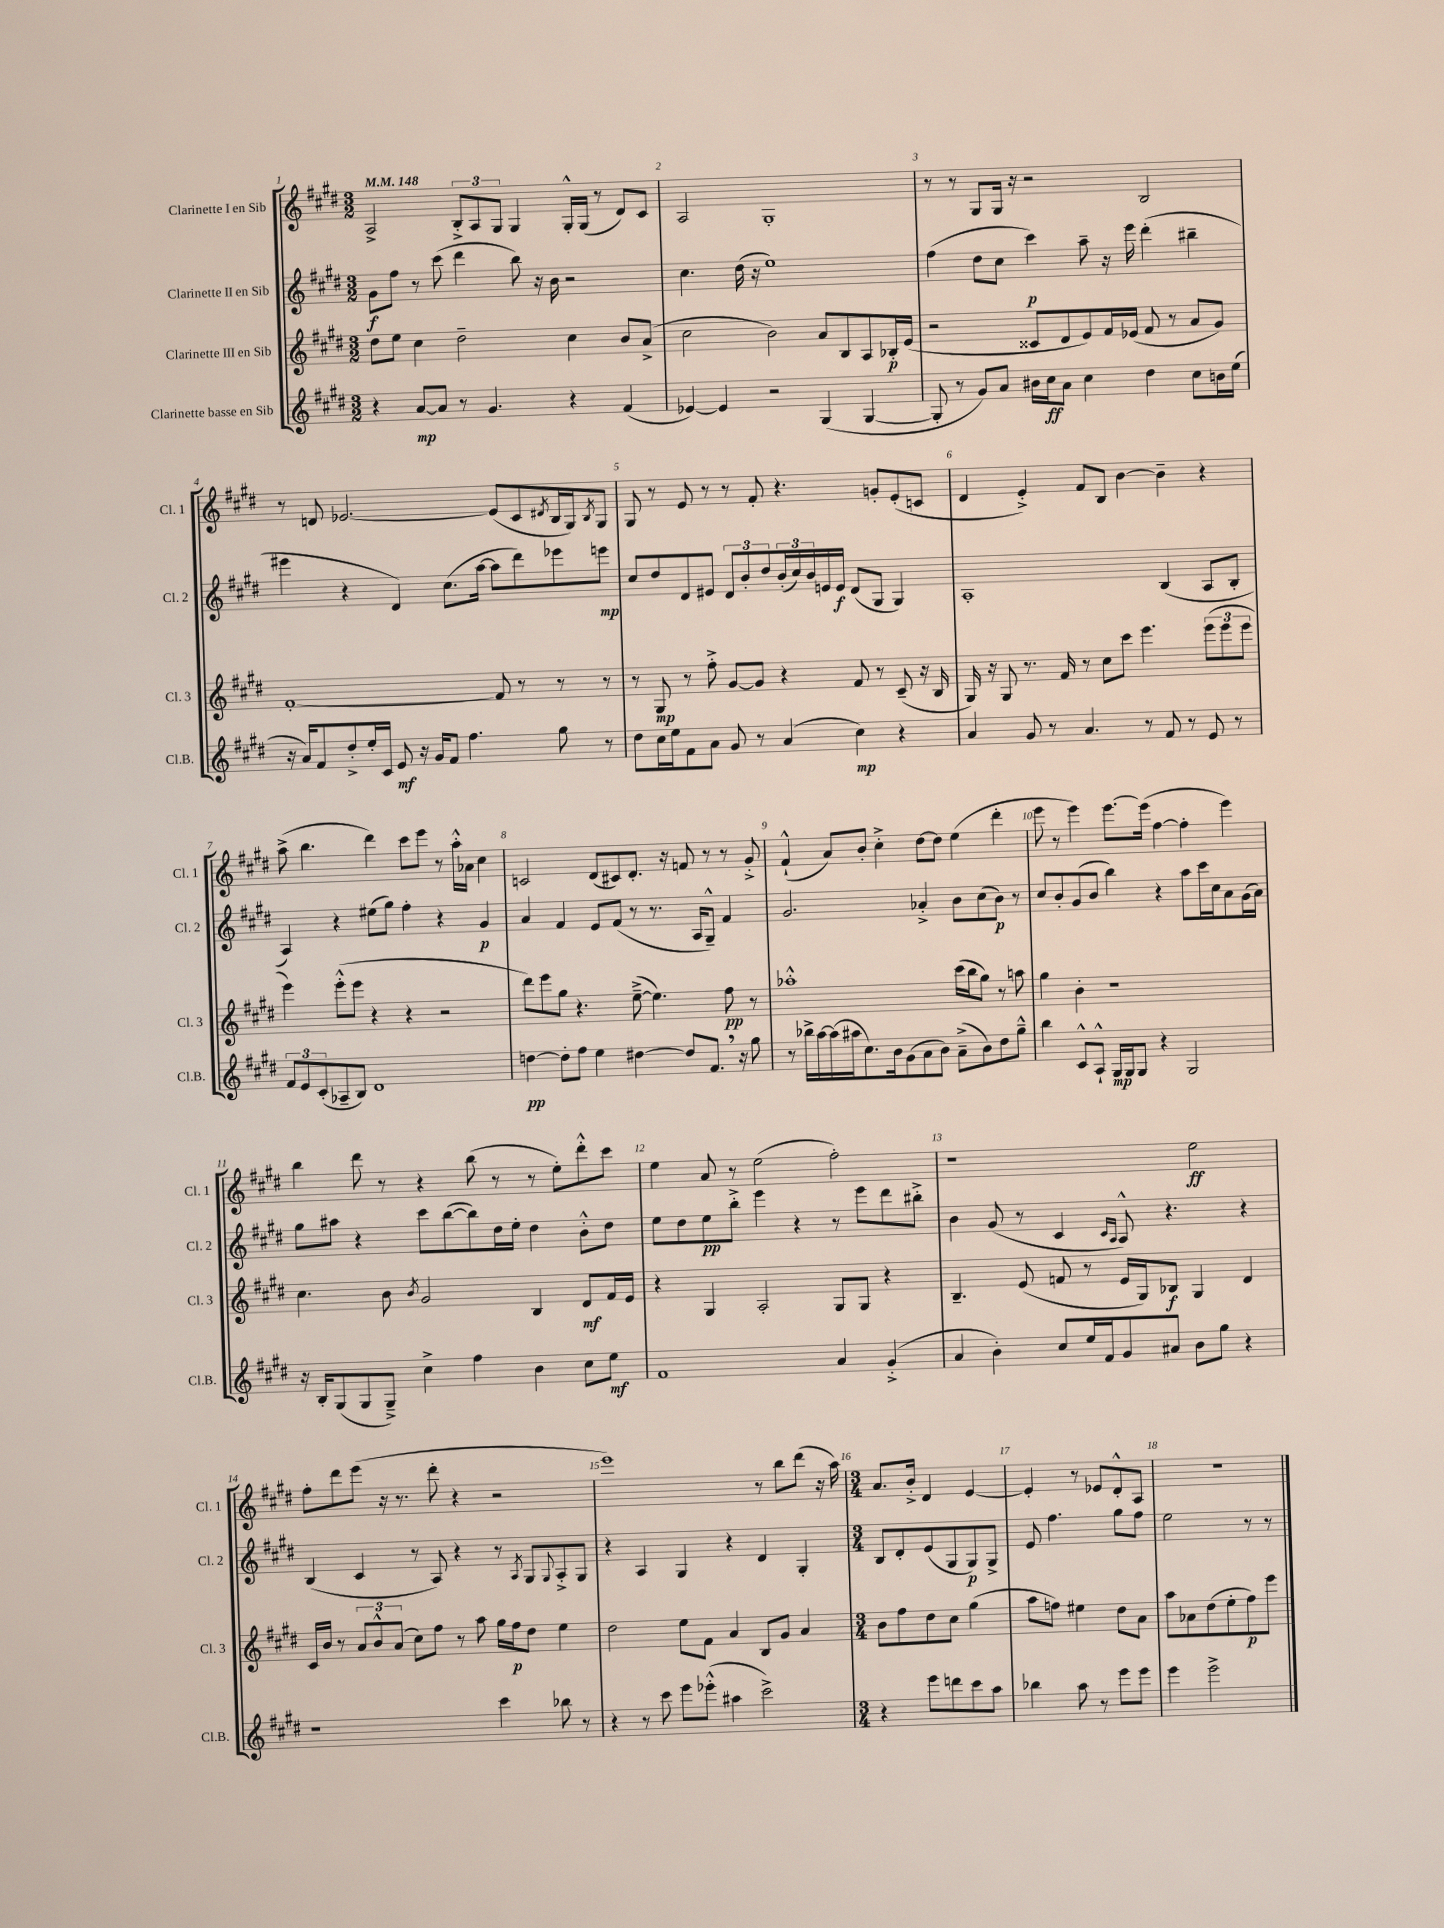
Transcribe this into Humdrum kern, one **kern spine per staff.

**kern	**kern	**kern	**kern
*staff4	*staff3	*staff2	*staff1
*clefG2	*clefG2	*clefG2	*clefG2
*k[f#c#g#d#]	*k[f#c#g#d#]	*k[f#c#g#d#]	*k[f#c#g#d#]
*M3/2	*M3/2	*M3/2	*M3/2
*MM148	*MM148	*MM148	*MM148
4r	8dd#\L	8g#\L	2A^/
.	8ee\J	8ff#\J	.
[8a/L	4cc#\	8r	.
8a/]J	.	(8ccc#\	.
8r	2dd#~\	4ddd#\	12B'^/L
.	.	.	12A/
4.g#/	.	.	.
.	.	.	12G#/J
.	.	8bb\)	4G#/
.	.	16r	.
.	.	16b\	.
4r	4cc#\	2r	16G#'^^/LL
.	.	.	(16G#/JJ
.	.	.	8r
(4f#/	8b/L	.	8d#/L)
.	(8a^/J	.	8c#/J
=	=	=	=
[4e-/)	2cc#\	4.cc#\	2A/
4e-/]	.	.	.
.	.	(16dd#\	.
.	.	16r	.
2r	2b\)	1ee)	1G#'
(4G#/	8a/L	.	.
.	8B/	.	.
[4G#/	8A/	.	.
.	16B-'/L	.	.
.	(16e/JJ	.	.
=	=	=	=
8G#'/]	2r	(4ff#\	8r
8r	.	.	8r
8g#/L)	.	8dd#\L	8G#/L
8a/J	.	8cc#\J	16G#/Jk
.	.	.	16r
16b#\LL	8c##/L	4ccc#\)	2r
16cc#\J	.	.	.
8a\J	8d#/	.	.
4cc#\	8e/)	8aa~\	.
.	16f#/L	16r	.
.	(16e-/JJ	16eee\	.
4dd#\	8f#/	(4ddd#'\	2B/
.	8r	.	.
8cc#\L	8a/L	4bb#~\	.
16b\L	8g#/J)	.	.
(16ee\JJ	.	.	.
=	=	=	=
16r	[1f#'	4eee#\	8r
16a/LK)	.	.	.
8f#/	.	.	8d/
8dd#'^/	.	4r	[2.e-/
16ee'/L	.	.	.
16c#/JJ	.	.	.
8e/	.	4d#/)	.
16r	.	.	.
16g#/LK	.	.	.
8f#/J	.	(8.cc#\L	.
4.ff#\	.	.	.
.	.	[16aa\Jk	.
.	8f#/]	8aa\]L	(8e-/]L
.	8r	8ddd#\)	8c#/
.	.	.	8qd#/
8gg#\	8r	8eee-\	16B/L
.	.	.	16G#/J)
.	.	.	8qB/
8r	8r	8eee\J	8G#/J
=	=	=	=
8dd#\L	8r	8cc#/L	8G#/
16cc#\L	8G#/	8dd#/	8r
16ee\J	.	.	.
8f#\	8r	8d#/	8e/
8a\J	8ff#'^\	8e#/J	8r
8g#/	[8g#/L	12d#/L	8r
.	.	12b'/	.
8r	8g#/]J	.	8f#'/
.	.	12dd#/	.
(4a/	4r	(24b'/L	4.r
.	.	24cc#/)	.
.	.	24b/	.
.	.	16e/	.
.	.	16e/JJ	.
4cc#\)	8f#/	(8d#/L	.
.	8r	8G#/J	8g'/L
4r	(8c#~/	4G#/)	(8e'/
.	16r	.	8c/J
.	16B/	.	.
=	=	=	=
4a/	16G#/)	1A'	4d#/
.	16r	.	.
.	8G#/	.	.
8g#/	8.r	.	4e'^/)
8r	.	.	.
.	16f#/	.	.
4.a/	8r	.	8f#/L
.	8cc#\L	.	8B/J
.	8ccc#\J	.	[4b\
8r	4.eee\	.	.
8f#/	.	(4B/	4b~\]
8r	.	.	.
8e/	(12eee\L	8A/L	4r
.	12eee\	.	.
8r	.	8B'/J	.
.	12eee\J	.	.
=	=	=	=
12f#/L	4eee\)	4A/)	(8aa^\
12e/	.	.	.
.	.	.	4.bb\
(12c#'/	.	.	.
8A-~/	(8eee'^^\L	4r	.
8B/J)	8eee\J	.	.
1d#	4r	(8ee#\L	4ddd#\)
.	.	8gg#\J)	.
.	4r	4ff#'\	8ccc#\L
.	.	.	8eee\J
.	2r	4r	8r
.	.	.	16aa'^^\LL
.	.	.	16a-\JJ
.	.	4g#/	4cc#\
=	=	=	=
[4dd\	8ddd#\L)	4a/	2c/
.	8eee\	.	.
8dd'\]L	8gg#\J	4f#/	.
8ff#\J	4.r	.	.
4ee\	.	8e/L	(8d#/L
.	.	(8f#/J	8c#/)
[4dd#\	([8ee~^\	8r	8.d#'/J
.	4.ee\])	8.r	.
.	.	.	16r
8dd#/]L	.	.	8f/
.	.	16A/LK	.
8.f#/J	.	8G#~^^/J)	8r
.	8ff#\	4f#/	8r
16r	.	.	.
8gg#\	8r	.	8g#'^/
=	=	=	=
8r	1aa-'^^	2.g#/	(4f#`^^/
16bb-^\LL	.	.	.
[16aa\	.	.	.
(16aa\]	.	.	8a/L)
16aa#\J	.	.	.
8.cc#\)	.	.	8b'/J
.	.	.	4cc#'^\
16b\k	.	.	.
(8g#\	.	.	.
8a\	.	4a-'^/	[8dd#\L
8b\J)	.	.	8dd#\]J
(8a~^\L	(16ccc#\LL	8b\L	(4ee\
.	16bb\J	.	.
8b\)	8gg#\J)	(8cc#\	.
8dd#\	8r	8b\J)	4ddd#'\
8gg#~^^\J	8aa\	8r	.
=	=	=	=
4bb\	4gg#\	8cc#/L	8eee\
.	.	8b'/	8r
8c#^^/L	4b'\	(8g#/	4eee\)
8A`^^/J	.	8b/J	.
16G#/LL	1r	4bb\)	[8.eee\L
16G#/J	.	.	.
8G#/J	.	.	.
.	.	.	(16eee\]Jk
4r	.	4r	[4ff#\
2G#/	.	8aa\L	4ff#'\]
.	.	16ccc#\L	.
.	.	16cc#\J	.
.	.	8a\	4eee\)
.	.	(16g#\L	.
.	.	16a\JJ)	.
=	=	=	=
16r	4.cc#\	8gg#\L	4bb\
16B'/LK	.	.	.
(8G#/	.	8aa#\J	.
8G#/	.	4r	8ddd#\
8G#~^/J)	8b\	.	8r
.	8qb/	.	.
4cc#^\	2g#/	8ccc#\L	4r
.	.	([8bb\	.
4ff#\	.	8bb\])	(8bb\
.	.	16dd#\L	8r
.	.	16ee'\JJ	.
4b\	4B/	4dd#\	8r
.	.	.	8ee'\L)
8cc#\L	8d#/L	8b'^^\L	8ddd#'^^\
8ee\J	16f#/L	8dd#\J	8ccc#\J
.	16e/JJ	.	.
=	=	=	=
1f#	4r	8ee\L	4ee\
.	.	8dd#\	.
.	4G#/	8ee\	8a/
.	.	8bb'^\J	8r
.	2A'/	4eee\	(2ee\
.	.	4r	.
4a/	8G#/L	8r	2ff#'\)
.	8G#/J	8eee\L	.
(4g#'^/	4r	8ddd#\	.
.	.	8bb#'^\J	.
=	=	=	=
4a/	4.B~/	4b\	1r
4b'\)	.	(8g#/	.
.	(8e/	8r	.
8cc#/L	8f/	4c#/	.
16ee/L	8r	.	.
16f#/J	.	.	.
.	.	16qqc#/LL	.
.	.	16qqA/JJ	.
8g#/	16e/LL	8A^^/)	.
.	16G#/J)	.	.
8a#/J	8B-/J	4.r	.
8b\L	4G#/	.	2ee\
8gg#\J	.	.	.
4r	4d#/	4r	.
=	=	=	=
1r	16c#/LL	(4B/	8ff#'\L
.	16b/JJ	.	.
.	8r	.	8ddd#\
.	12a/L	4c#/	(8eee\J
.	12b^^/	.	.
.	.	.	16r
.	(12a/J	.	.
.	.	.	8.r
.	8cc#\L)	8r	.
.	8ff#\J	8A/)	8ddd#'\
.	8r	4r	4r
.	8aa\	.	.
4ccc#\	16gg#\LL	8r	2r
.	16ff#\J	.	.
.	.	8qA/	.
.	8dd#\J	8G#/L	.
.	.	8qqG#/	.
8bb-\	4ee\	8A'^/	.
8r	.	8G#/J	.
=	=	=	=
4r	2dd#\	4r	1eee)
8r	.	4A/	.
8ccc#\	.	.	.
8eee\L	8ee\L	4G#/	.
(8eee-'^^\J	8f#\J	.	.
4aa#\	4a/	4r	.
2ccc#^\)	8B/L	4d#/	8r
.	8g#/J	.	8bb\L
.	4a/	4G#'/	(8ddd#\J
.	.	.	16r
.	.	.	16aa\)
=	=	=	=
*M3/4	*M3/4	*M3/4	*M3/4
4r	8b\L	8B/L	8.a/L
.	8ff#\	8d#'/	.
.	.	.	16b'^/Jk
8eee\L	8dd#\	(8e/	4d#/
8ddd\	8cc#\J	8G#/	.
8ccc#\	(4gg#\	8G#/)	[4e/
8aa\J	.	8G#^/J	.
=	=	=	=
4bb-\	8aa\L	8e/	4e'/]
.	8ff\J)	4.ff#\	.
8aa\	4ee#\	.	8r
8r	.	.	8e-/L
8eee\L	8dd#\L	8gg#\L	8d#'^^/
8eee\J	8a\J	8ff#\J	8A/J
=	=	=	=
4eee\	8aa\L	2ee\	2.r
.	8a-\	.	.
2eee^\	(8dd#\	.	.
.	8ee'\	.	.
.	8ff#\)	8r	.
.	8eee\J	8r	.
==	==	==	==
*-	*-	*-	*-
